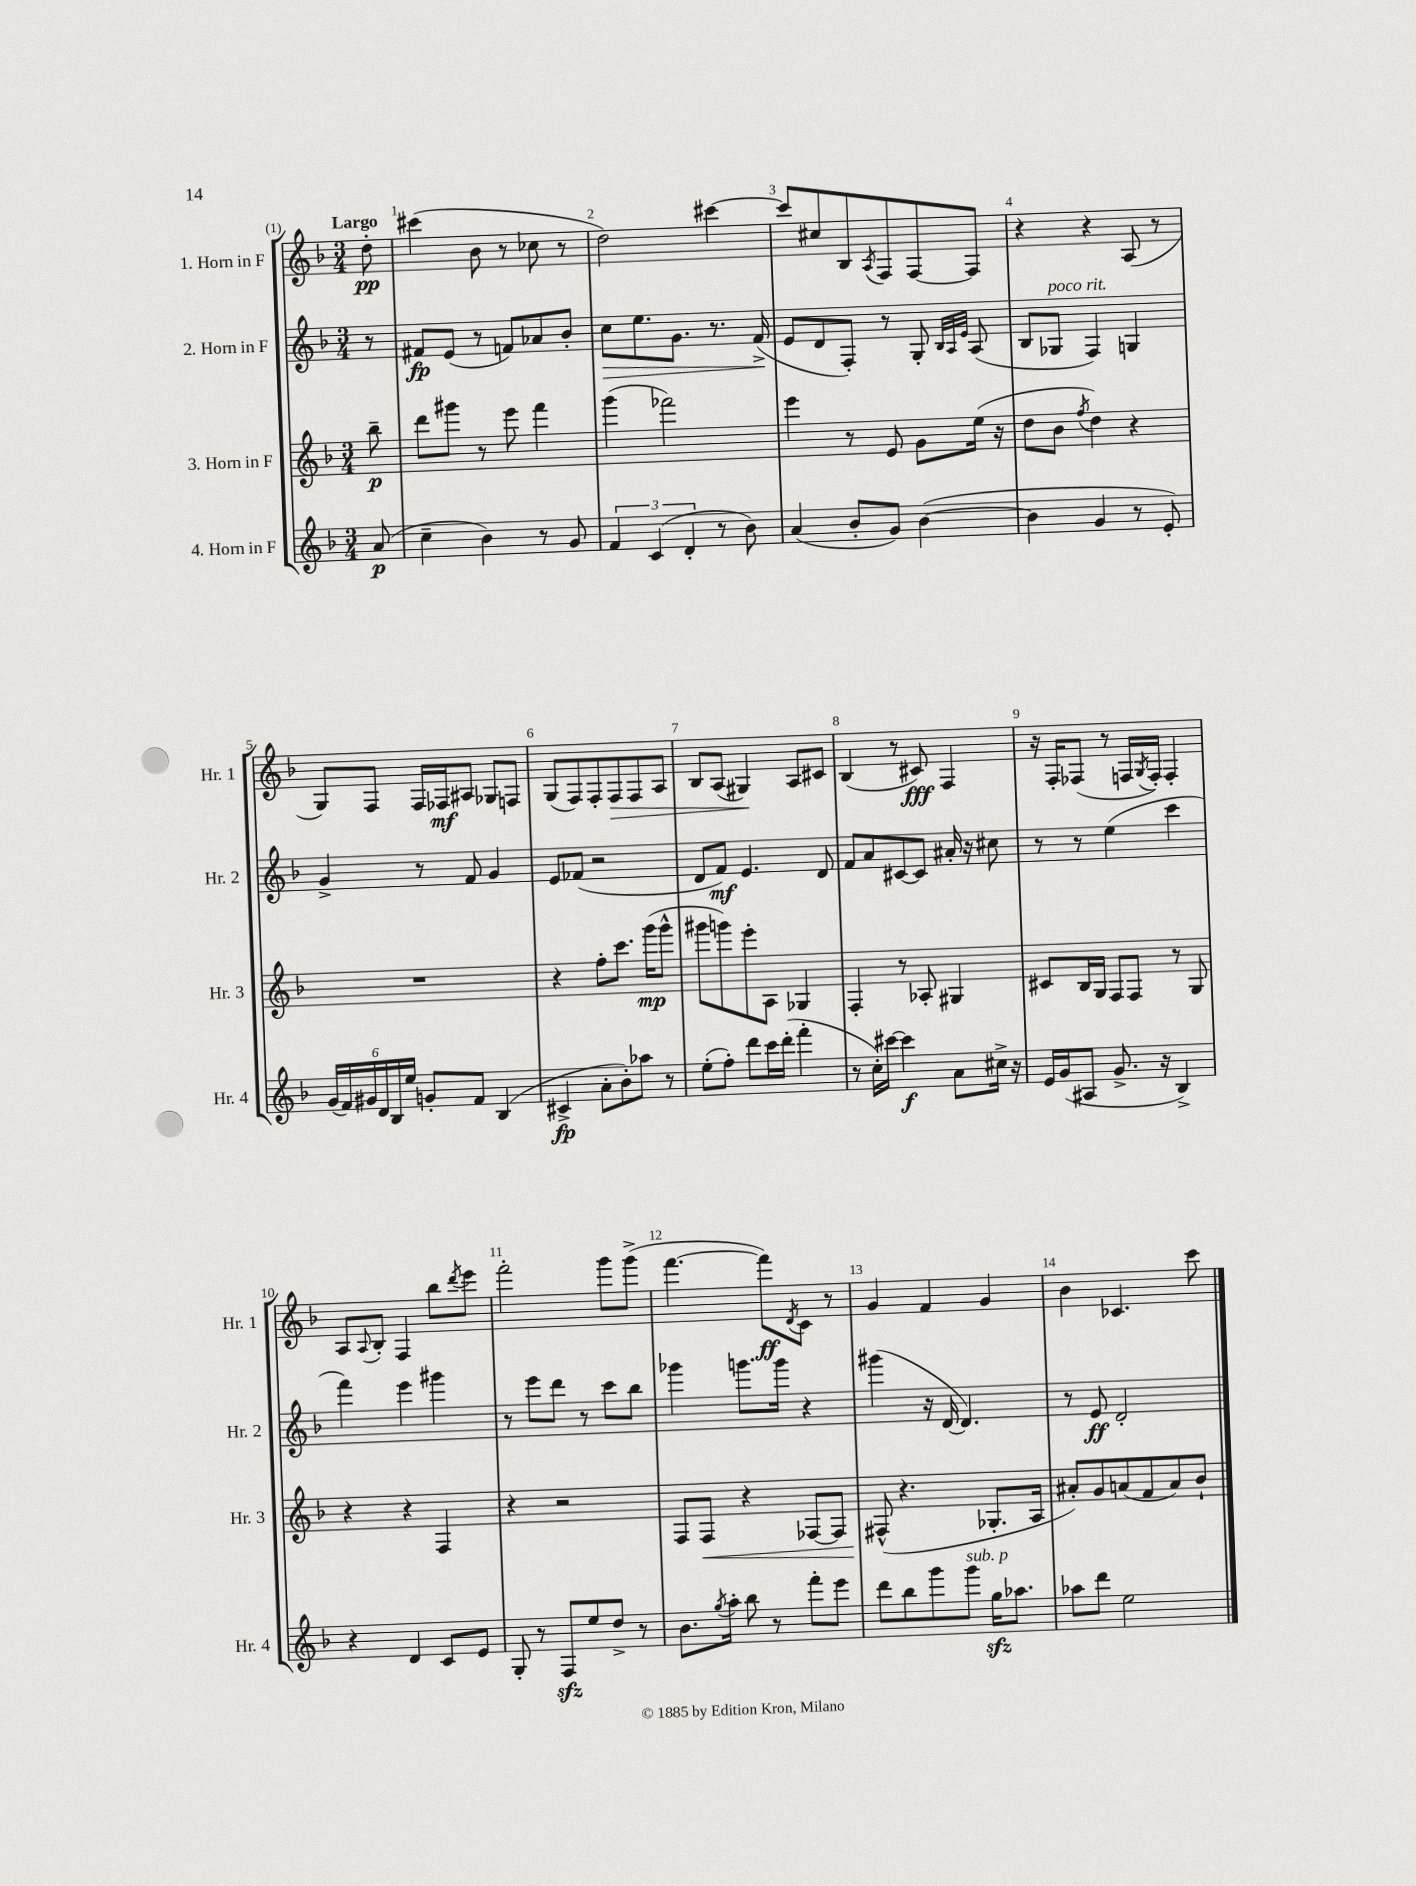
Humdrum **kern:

**kern	**kern	**kern	**kern
*staff4	*staff3	*staff2	*staff1
*clefG2	*clefG2	*clefG2	*clefG2
*k[b-]	*k[b-]	*k[b-]	*k[b-]
*M3/4	*M3/4	*M3/4	*M3/4
(8a	8bb-~	8r	8dd'
=	=	=	=
4cc~	8ddd	8f#	(4ccc#
.	8ggg#	(8e	.
4b-)	8r	8r	8b-
.	8eee	8f)	8r
8r	4fff	8a-	8cc-
8g	.	8b-'	8r
=	=	=	=
6f	(4ggg	8cc	2dd)
.	.	8.ee	.
(6c	.	.	.
.	2fff-)	.	.
.	.	8.g	.
6d'	.	.	.
8r	.	8.r	[4ccc#
8b-)	.	.	.
.	.	(16f^	.
=	=	=	=
(4a	4eee	8e	8ccc#]
.	.	8d	8cc#
8b-'	8r	8F')	8B-
.	.	.	8qA
8g)	8e	8r	8F
([4b-	8g	8G'	[8F
.	.	32qqB-	.
.	.	32qqA	.
.	.	32qqe	.
.	(16ee	(8A	8F]
.	16r	.	.
=	=	=	=
4b-]	8dd	8B-	4r
.	8b-	8G-	.
.	8qff	.	.
4g	4dd)	4F)	4r
8r	4r	4G	(8A
8e')	.	.	8r
=	=	=	=
(24g	2.r	4g^	8G)
24f)	.	.	.
24g#	.	.	.
24d	.	.	8F
24B-	.	.	.
24ee	.	.	.
8g'	.	8r	16F
.	.	.	16F-
8f	.	8f	8A#
(4B-	.	4g	8G-
.	.	.	8F
=	=	=	=
4c#^	4r	8e	(8G
.	.	(8f-	8F)
8a'	8ff'	2r	8F'
8b-')	8.ccc	.	8F
8aa-	.	.	8F
.	(16ggg	.	.
8r	8ggg^^	.	8A
=	=	=	=
(8ee'	8ggg#	8d	8B-
8ff')	8ggg)	8f)	(8A
8ddd	8eee'	4.e	4G#)
16ccc	8A	.	.
(16ddd'	.	.	.
4fff'	4G-	.	8A
.	.	8d	8c#
=	=	=	=
8r	4F'	8f	(4B-
16cc')	.	8a	.
[16ccc#	.	.	.
4ccc#]	8r	[8c#	8r
.	8A-'	8c#]	8c#)
8a	4G#	16a#'	4F
.	.	16r	.
16cc#^	.	8cc#	.
16r	.	.	.
=	=	=	=
16e	8c#	8r	16r
(16g	.	.	16F'
8A#	16B-	8r	(8F-
.	16G	.	.
8.g^	8F	(4ee	8r
.	8F	.	16F
.	.	.	8qG
16r	.	.	16F')
4B-^)	8r	4ccc	4F'
.	8G	.	.
=	=	=	=
4r	4r	4fff)	8A
.	.	.	8qqA
.	.	.	8B-'
4d	4r	4eee	4F
8c	4F	4ggg#	8bb-
.	.	.	8qddd
8e	.	.	8eee
=	=	=	=
8G'	4r	8r	2fff'
8r	.	8eee	.
8F	2r	8ddd	.
8ee	.	8r	.
8dd^	.	8ccc	8ggg
8r	.	8bb-	(8ggg^
=	=	=	=
8.b-	8F	4ggg-	[4.fff
.	8F	.	.
8qgg	.	.	.
16aa'	.	.	.
8bb-	4r	8.ggg	.
8r	.	.	8fff])
.	.	16ggg	.
.	.	.	8qd
8fff'	[8F-	4r	8c
8eee	8F-]	.	8r
=	=	=	=
8ddd	(8F#^^	(4ggg#	4g
8bb-	4.r	.	.
8ggg	.	16r	4f
.	.	[16d	.
8ggg	.	4.d])	.
16gg	8.G-'	.	4g
8.aa-	.	.	.
.	16A	.	.
=	=	=	=
8aa-	8a#')	8r	4b-
8ddd	8g	8e	.
2ee	(8a	2d'	4.c-
.	8f	.	.
.	8a)	.	.
.	8b-`	.	8ccc
==	==	==	==
*-	*-	*-	*-
